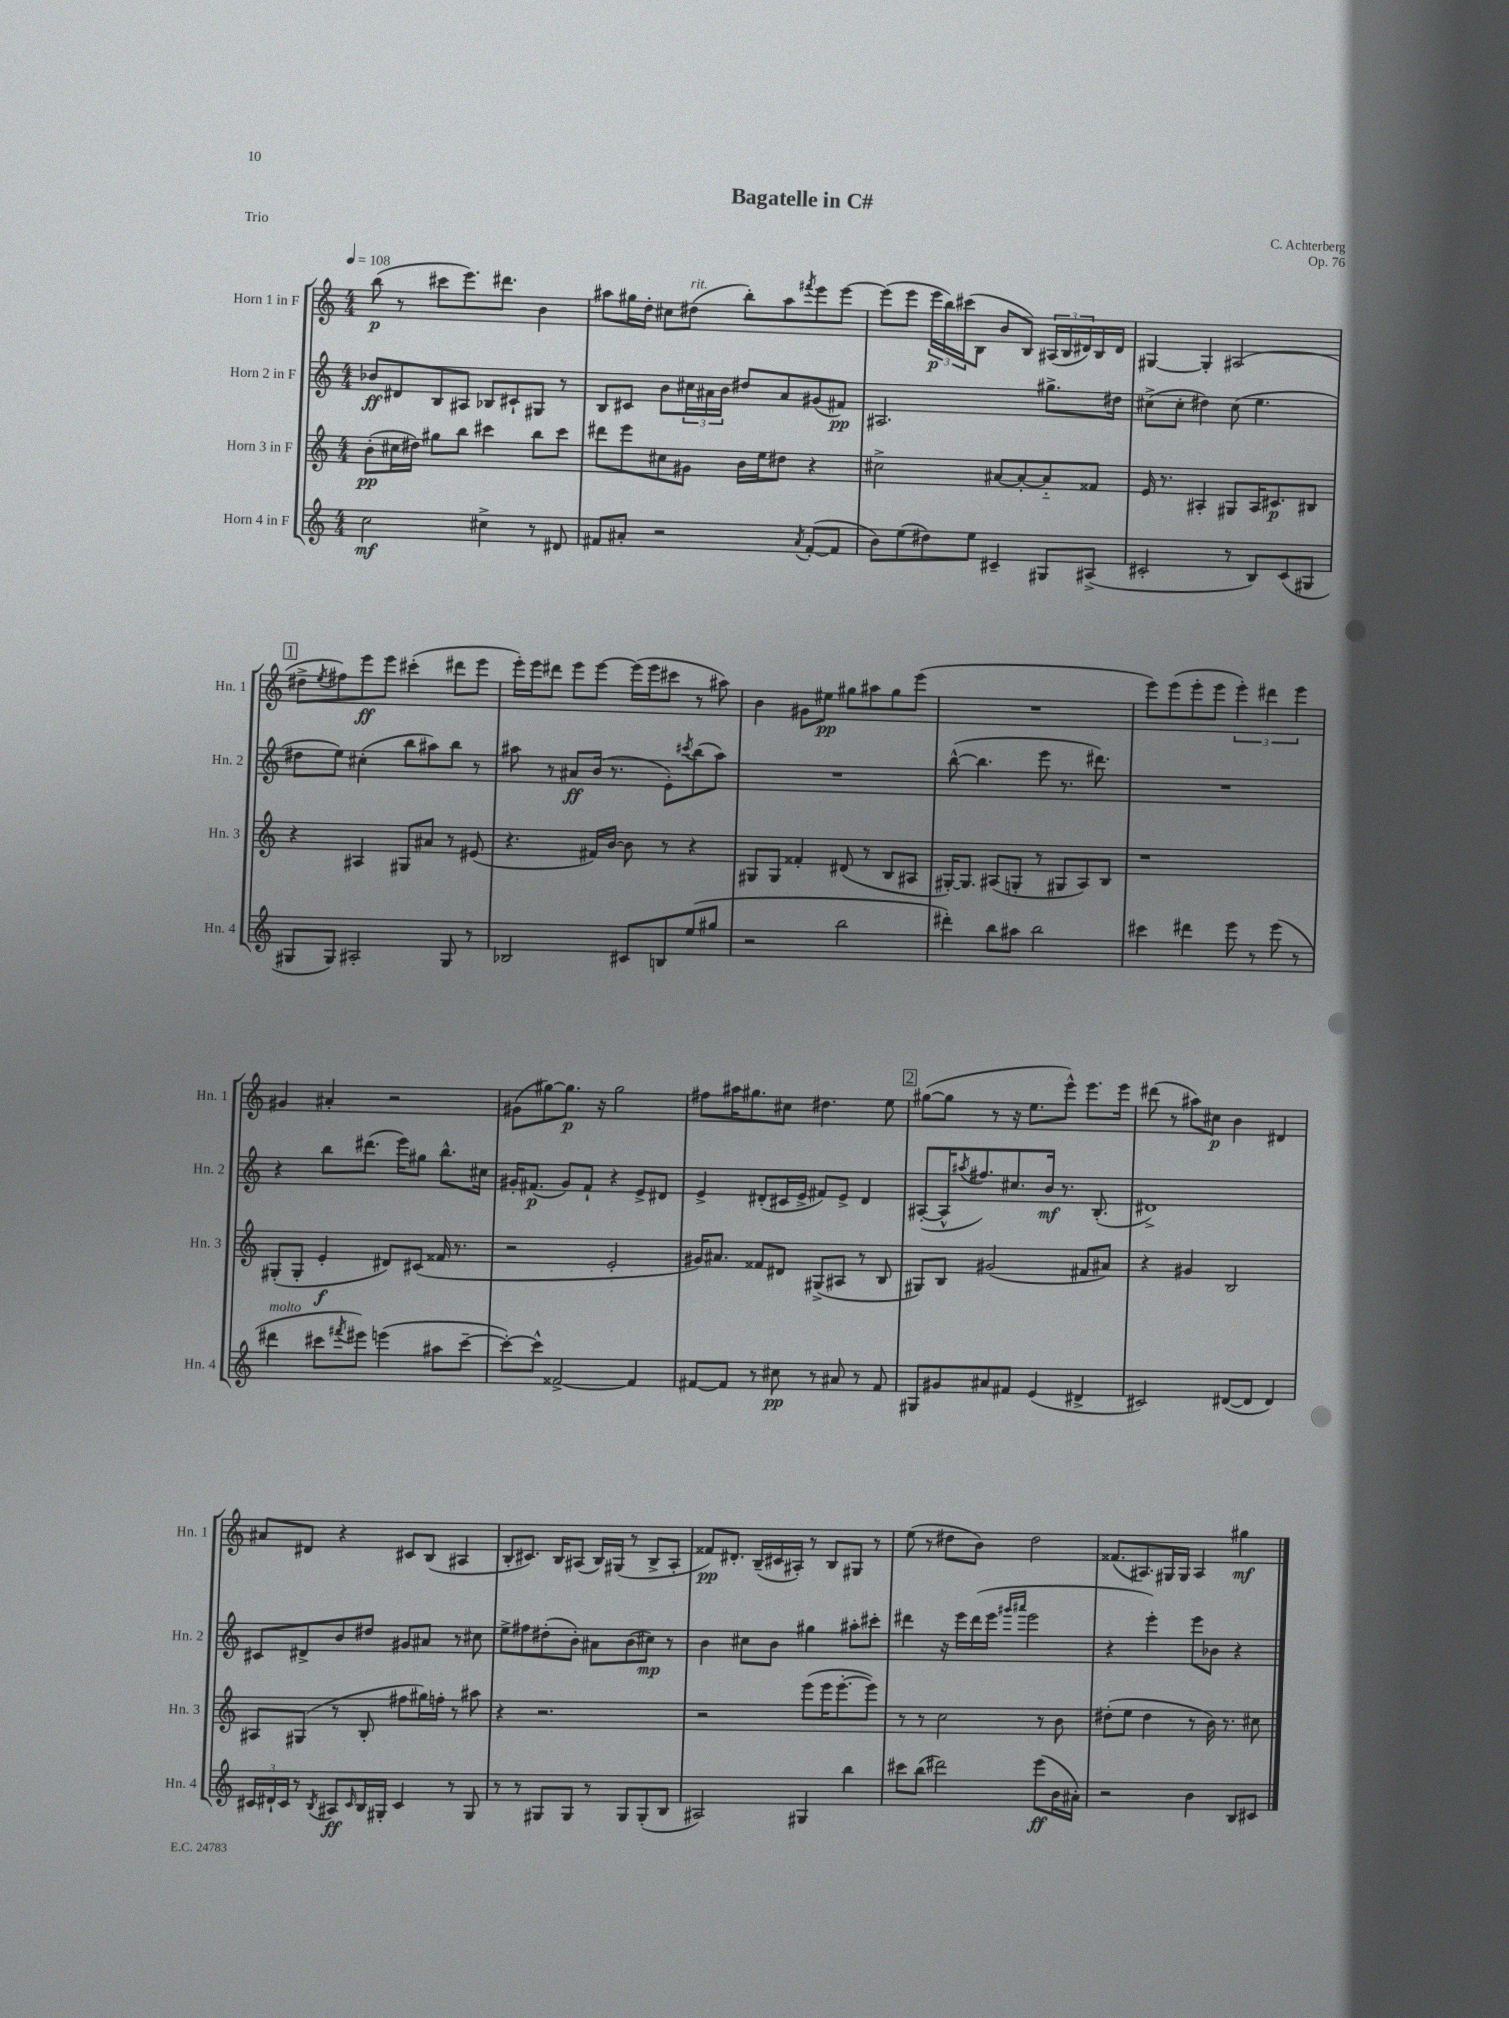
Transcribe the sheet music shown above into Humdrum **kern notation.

**kern	**kern	**kern	**kern
*staff4	*staff3	*staff2	*staff1
*clefG2	*clefG2	*clefG2	*clefG2
*k[]	*k[]	*k[]	*k[]
*M4/4	*M4/4	*M4/4	*M4/4
*MM108	*MM108	*MM108	*MM108
2cc\	(8b'\L	8b-/L	(8bb\
.	16cc#\L	8d#/	8r
.	16dd#\JJ)	.	.
.	8gg#\L	8B/	8ccc#\L
.	8bb\J	8A#/J	8.eee\)
4cc#^\	4ccc#\	8B-/L	.
.	.	.	8.ddd#\J
.	.	8c#`/	.
8r	8bb\L	8G#/J	4b\
8d#/	8ccc#\J	8r	.
=	=	=	=
8f#/L	8ddd#\L	8B/L	8aa#\L
8a#'/J	8eee\	8c#/J	16gg#\L
.	.	.	16dd'\JJ
2r	8cc#\	8b\L	8cc#\L
.	8g#\J	24cc#\L	(8dd#\J
.	.	24a#\	.
.	.	24b\JJ	.
.	16b\LL	8dd#/L	8bb'\L)
.	16ee\J	.	.
.	8dd#\J	8a#/	8aa#\
8qa#/	.	.	8qfff#/
([8f#'/L	4r	(8g#/	8eee\
8f#/]J	.	8f#/J)	[8eee\J
=	=	=	=
8b\L)	2cc#^\	2.A#/	(8eee\]L
(8ee\	.	.	8eee\J
8dd#\)	.	.	24eee\LL
.	.	.	24bb\)
.	.	.	(24ccc#\J
8ee\J	.	.	8B\J
4c#~/	[8a#/L	.	8b/L
.	8a#'/_	.	8B/J)
8G#/L	8a#'~/]	8.gg#^\L	(24A#/LL
.	.	.	24B/
.	.	.	24d#/)
(8A#^/J	8f##/J	.	16B/
.	.	16dd#\Jk	16d#/JJ
=	=	=	=
2c#'/	16e/	(8cc#^\L	[4G#/
.	8.r	.	.
.	.	8cc#'\J	.
.	4A#'/	4dd#\)	4G#'/]
8r	8G#/L	(8cc#\	(2A#/
8B/L)	16A#/K	4.ee\	.
.	8.c#/	.	.
(8c#/	.	.	.
8G#/J	8B#/J	.	.
=	=	=	=
8G#/L	4r	8dd#\L	8dd#^\L
.	.	.	8qee/
8G#/J)	.	8ee\J)	8ff#\)
2A#'/	4A#/	(4cc#'\	8eee\
.	.	.	8eee\J
.	8G#/L	8bb\L	(4ccc#'\
.	8a#/J	8aa#\)	.
8G#/	8r	8bb\J	8ddd#\L
8r	(8e#/	8r	8eee\J
=	=	=	=
2B-/	4.r	8aa#\	16eee'\LL)
.	.	.	16eee\J
.	.	8r	8ddd#\J
.	.	8a#/L	8eee\L
.	16f#/LL)	(16b/Jk	[8eee\J
.	[16b/JJ	8.r	.
8c#/L	8b\]	.	(16eee\]LL
.	.	.	16eee\J
8B/	8r	8e'\L)	8ccc#\J
.	.	8qccc#/	.
(8ee/	4r	(8bb\	8r
8gg#/J	.	8aa#\J)	8aa#\)
=	=	=	=
2r	8G#/L	1r	4b\
.	8G#/J	.	.
.	4f##'/	.	8g#\L
.	.	.	8ee#\J
2bb\	(8d#/	.	8gg#\L
.	8r	.	8aa#\
.	8B/L	.	8gg#\
.	8A#/J	.	(8eee\J
=	=	=	=
4ddd#'\)	[16G#'/LK)	([8bb^^\	1r
.	8.G#/]J	.	.
.	.	4.bb\]	.
8bb\L	(8A#/L	.	.
8aa#\J	8G'/J	.	.
2bb\	8r	8eee\	.
.	8G#/L	8.r	.
.	8A#/)	.	.
.	.	8.ddd#\)	.
.	8B/J	.	.
=	=	=	=
4ccc#\	1r	1r	8eee\L)
.	.	.	(8eee\
4ddd#\	.	.	8eee'\
.	.	.	8eee\J
8eee\	.	.	6eee'\)
8r	.	.	.
.	.	.	6ddd#\
(8eee\	.	.	.
.	.	.	6eee\
8r	.	.	.
=	=	=	=
4ddd#\	(8G#'/L	4r	4g#/
.	8G#'/J	.	.
8ccc#\L	4e'/	8bb\L	4a#'/
8qfff#/	.	.	.
8eee#\J)	.	(8.ddd#\J	.
(4eee\	8d#/L)	.	2r
.	.	16eee\LK)	.
.	(8c#/J	8gg#\J	.
8aa#\L	16f##/	8.bb^^\L	.
.	8.r	.	.
[8ccc#~\J	.	.	.
.	.	16cc#\Jk	.
=	=	=	=
8ccc#'\_L)	2r	16g#'/LK	(8g#\L
.	.	(8.f#/J	.
8ccc#^^\]J	.	.	[8gg#\)
[2f##^/	.	8g#/L)	8.gg#\]J
.	.	8f#`/J	.
.	.	.	16r
.	2e'/	4r	2gg#\
4f##/]	.	8e^/L	.
.	.	8d#/J	.
=	=	=	=
[8f#/L	16g#/LK)	4e^/	8ff#\L
.	8.a#/J	.	.
8f#/]J	.	.	16aa#\K
.	.	.	8.gg#\
8r	8f##/L	(8d#'/L	.
8cc#\	8d#/J	16c#/L	8cc#\J
.	.	16e^/JJ	.
8r	(8G#^/L	8f#/L)	4.dd#\
8a#/	8A#/J	8e^/J	.
8r	8r	4d#/	.
8f#/	8B/	.	8ee\
=	=	=	=
8G#/L	8G#/L)	([8A#'/L	([8gg#\L
8g#/	8B/J	16A#^^/]K	8gg#\]J
.	.	8qaa#/	.
.	.	8.ff#/)	.
8a#/	(2g#/	.	8r
8f#/J	.	8.cc#/	16r
.	.	.	8.ee\L
(4e/	.	.	.
.	.	16b/Jk	.
.	.	8.r	8eee^^\J)
4d#^/	8f#/L	.	8.eee\L
.	.	(8.B'/	.
.	8a#/J)	.	.
.	.	.	16eee\Jk
=	=	=	=
2c#/)	4r	1d#^)	(8ddd#\
.	.	.	8r
.	4g#/	.	8aa#\L)
.	.	.	8cc#\J
([8d#/L	2B/	.	4b\
8d#/]J	.	.	.
4d#/)	.	.	4d#/
=	=	=	=
24c#/LL	8A#/L	8c#/L	8a#/L
24d#`/	.	.	.
24c#/JJ	.	.	.
8r	(8G#/J	8d#^/	8d#/J
8qB/	.	.	.
8A#/L	8r	8b/	4r
16qqc#/	.	.	.
16B/L	8B'/	8dd#/J	.
16G#'/JJ	.	.	.
4c#/	8ff#\L	8g#/L	8c#/L
.	16gg#\L)	8a#/J	(8B/J
.	16ff'\JJ	.	.
8r	8r	8r	4A#/
8G#/	8aa#\	8cc#\	.
=	=	=	=
8r	4r	8ee^\L	8B'/L
8r	.	8ff#\	8.c#/J)
8G#/L	2.r	(8dd#'\	.
.	.	.	16B/LK
8G#/J	.	8b'\J)	(8A#/J
8r	.	8a#\L	16B/LL)
.	.	.	(16G#/JJ
8G#/L	.	(8b\	8r
(8G#'/	.	8cc#\J)	8B^/L
8B/J	.	8r	8A#'/J
=	=	=	=
2A#/)	2r	4b\	8f##/L)
.	.	.	8.d#'/J
.	.	8cc#\L	.
.	.	.	(16B~/LL
.	.	8b\J	16c#/
.	.	.	16A#'/JJ)
4G#/	(8eee\L	4gg#\	8r
.	16eee\K	.	8B/L
.	[8.eee'\	.	.
4bb\	.	8aa#'\L	8G#/J
.	8eee\]J)	8ccc#'\J	8r
=	=	=	=
8ccc#\L	8r	4ddd#\	(8ee\
(8bb\J	8r	.	8r
2ddd#\)	2cc\	16r	8dd#\L
.	.	16eee\LL	.
.	.	(16ddd#\	8b\J)
.	.	16eee\JJ	.
.	.	16qqggg#/LL	.
.	.	16qqaaa#/JJ	.
.	.	2eee\	2dd#\
(8eee\L	8r	.	.
16b\L	8b\	.	.
16a#'\JJ)	.	.	.
=	=	=	=
2r	(8dd#'\L	4r	(8.f##/L
.	8ee\J	.	.
.	.	.	8.A#/)
.	4dd#\	4eee'\)	.
.	.	.	16G#/L
.	.	.	16G#/JJ
4b\	8r	8eee\L	4A#/
.	16b\)	8b-\J	.
.	8.r	.	.
8B/L	.	4r	4gg#\
8c#/J	8cc#\	.	.
==	==	==	==
*-	*-	*-	*-
